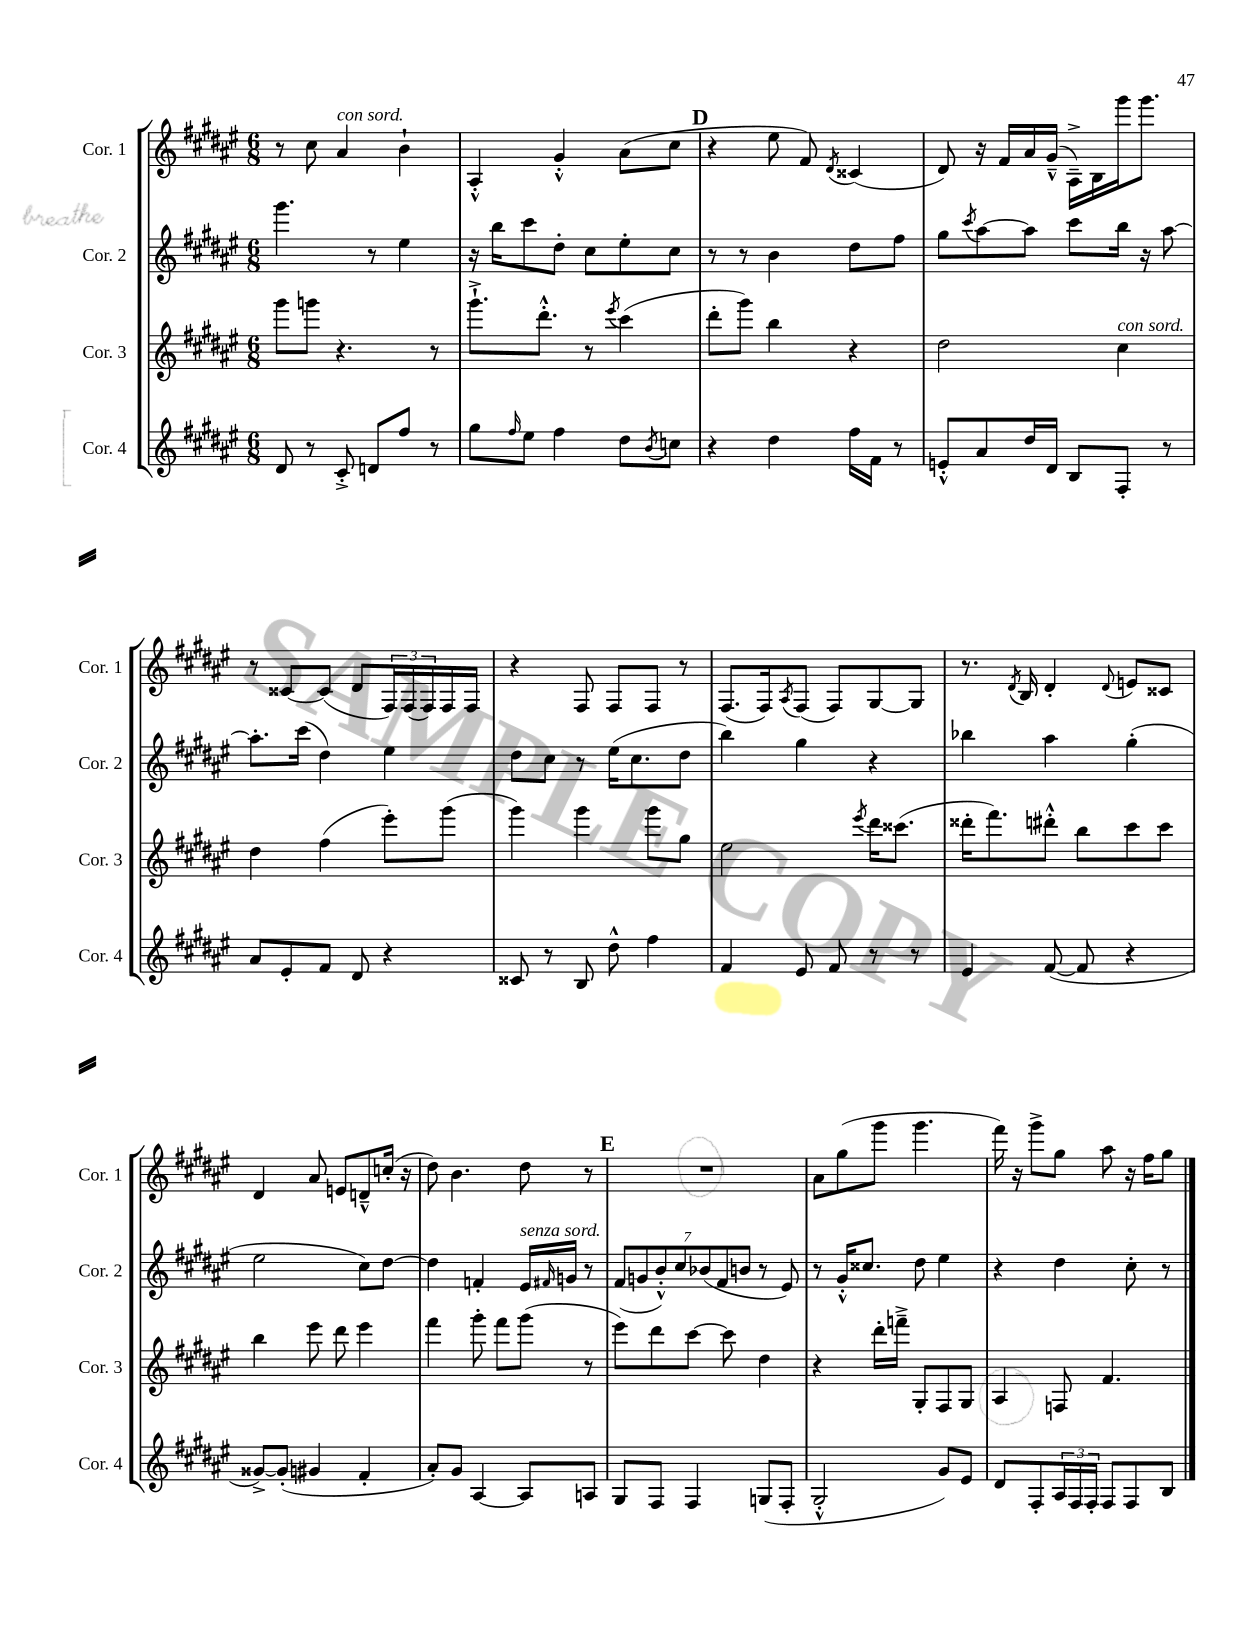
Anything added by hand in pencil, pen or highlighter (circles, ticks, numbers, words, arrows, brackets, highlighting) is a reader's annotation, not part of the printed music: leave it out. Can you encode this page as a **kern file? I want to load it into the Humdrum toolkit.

**kern	**kern	**kern	**kern
*staff4	*staff3	*staff2	*staff1
*clefG2	*clefG2	*clefG2	*clefG2
*k[f#c#g#d#a#e#]	*k[f#c#g#d#a#e#]	*k[f#c#g#d#a#e#]	*k[f#c#g#d#a#e#]
*M6/8	*M6/8	*M6/8	*M6/8
8d#	8ggg#	4.ggg#	8r
8r	8ggg	.	8cc#
8c#'^	4.r	.	4a#
8d	.	8r	.
8ff#	.	4ee#	4b`
8r	8r	.	.
=	=	=	=
8gg#	8.ggg#`^	16r	4A#'^^
.	.	16bb	.
16qqff#	.	.	.
8ee#	.	8ccc#	.
.	8.ddd#'^^	.	.
4ff#	.	8dd#'	4g#'^^
.	8r	8cc#	.
.	8qeee#	.	.
8dd#	(4ccc#	8ee#'	(8a#
8qb	.	.	.
8cc	.	8cc#	8cc#
=	=	=	=
4r	8ddd#'	8r	4r
.	8ggg#)	8r	.
4dd#	4bb	4b	8ee#
.	.	.	8f#)
.	.	.	8qd#
16ff#	4r	8dd#	(4c##
16f#	.	.	.
8r	.	8ff#	.
=	=	=	=
8e'^^	2dd#	8gg#	8d#)
.	.	8qccc#	.
8a#	.	[8aa#	16r
.	.	.	16f#
16dd#	.	8aa#]	16a#
16d#	.	.	(16g#~^^
8B	.	8ccc#	16A#~^)
.	.	.	16B
8F#'	4cc#	16bb	16ggg#
.	.	16r	8.ggg#
8r	.	[8aa#	.
=	=	=	=
8a#	4dd#	8.aa#']	8r
8e#'	.	.	[8c##
.	.	(16ccc#	.
8f#	(4ff#	4dd#)	(8c##]
8d#	.	.	8d#
4r	8eee#')	4ee#	24F#)
.	.	.	(24F#
.	.	.	24F#)
.	(8ggg#	.	16F#
.	.	.	16F#
=	=	=	=
8c##	4ggg#)	8dd#	4r
8r	.	8cc#	.
8B	4ggg#	8r	8F#
8dd#^^	.	(16ee#	8F#
.	.	8.cc#	.
4ff#	8ggg#	.	8F#
.	8gg#	8dd#	8r
=	=	=	=
4f#	2ee#	4bb)	(8.F#
.	.	.	16F#)
.	.	.	8qA#
8e#	.	4gg#	(8F#
8f#	.	.	8F#)
.	8qeee#	.	.
8r	16ddd#	4r	[8G#
.	(8.ccc##	.	.
8r	.	.	8G#]
=	=	=	=
4e#	16ddd##'	4bb-	8.r
.	8.fff#)	.	.
.	.	.	8qd#
.	.	.	16B
([8f#	8ddd#'^^	4aa#	4d#'
8f#]	8bb	.	.
.	.	.	8qqd#
4r	8ccc#	(4gg#'	8e
.	8ccc#	.	8c##
=	=	=	=
[8g##^)	4bb	2ee#	4d#
(8g##']	.	.	.
4g#	8eee#	.	8a#
.	8ddd#	.	8e
4f#'	4eee#	8cc#)	8d~^^
.	.	[8dd#	(16cc'
.	.	.	16r
=	=	=	=
8a#')	4fff#	4dd#]	8dd#)
8g#	.	.	4.b
[4A#	8ggg#'	4f'	.
.	8fff#	.	.
8A#]	(8ggg#	16e#	8dd#
.	.	16qqf#	.
.	.	16g	.
8A	8r	8r	8r
=	=	=	=
8G#	8eee#)	(14f#	2.r
.	.	14g	.
8F#	8ddd#	.	.
.	.	14b'^^)	.
.	.	14cc#	.
4F#	[8ccc#	.	.
.	.	(14b-	.
.	.	14f#	.
.	8ccc#]	.	.
.	.	14b	.
(8G	4dd#	8r	.
8F#'	.	8e#)	.
=	=	=	=
2G#'^^	4r	8r	8a#
.	.	16g#'^^	(8gg#
.	.	8.cc##	.
.	16ddd#'	.	8ggg#
.	16fff~^	.	.
.	8G#'	8dd#	4.ggg#
8g#)	8F#	4ee#	.
8e#	8G#	.	.
=	=	=	=
8d#	4A#	4r	16fff#)
.	.	.	16r
8F#'	.	.	8ggg#^
24A#	8F	4dd#	8gg#
24F#	.	.	.
24F#'	.	.	.
8F#	4.f#	.	8aa#
8F#	.	8cc#'	16r
.	.	.	16ff#
8B	.	8r	8gg#
==	==	==	==
*-	*-	*-	*-
